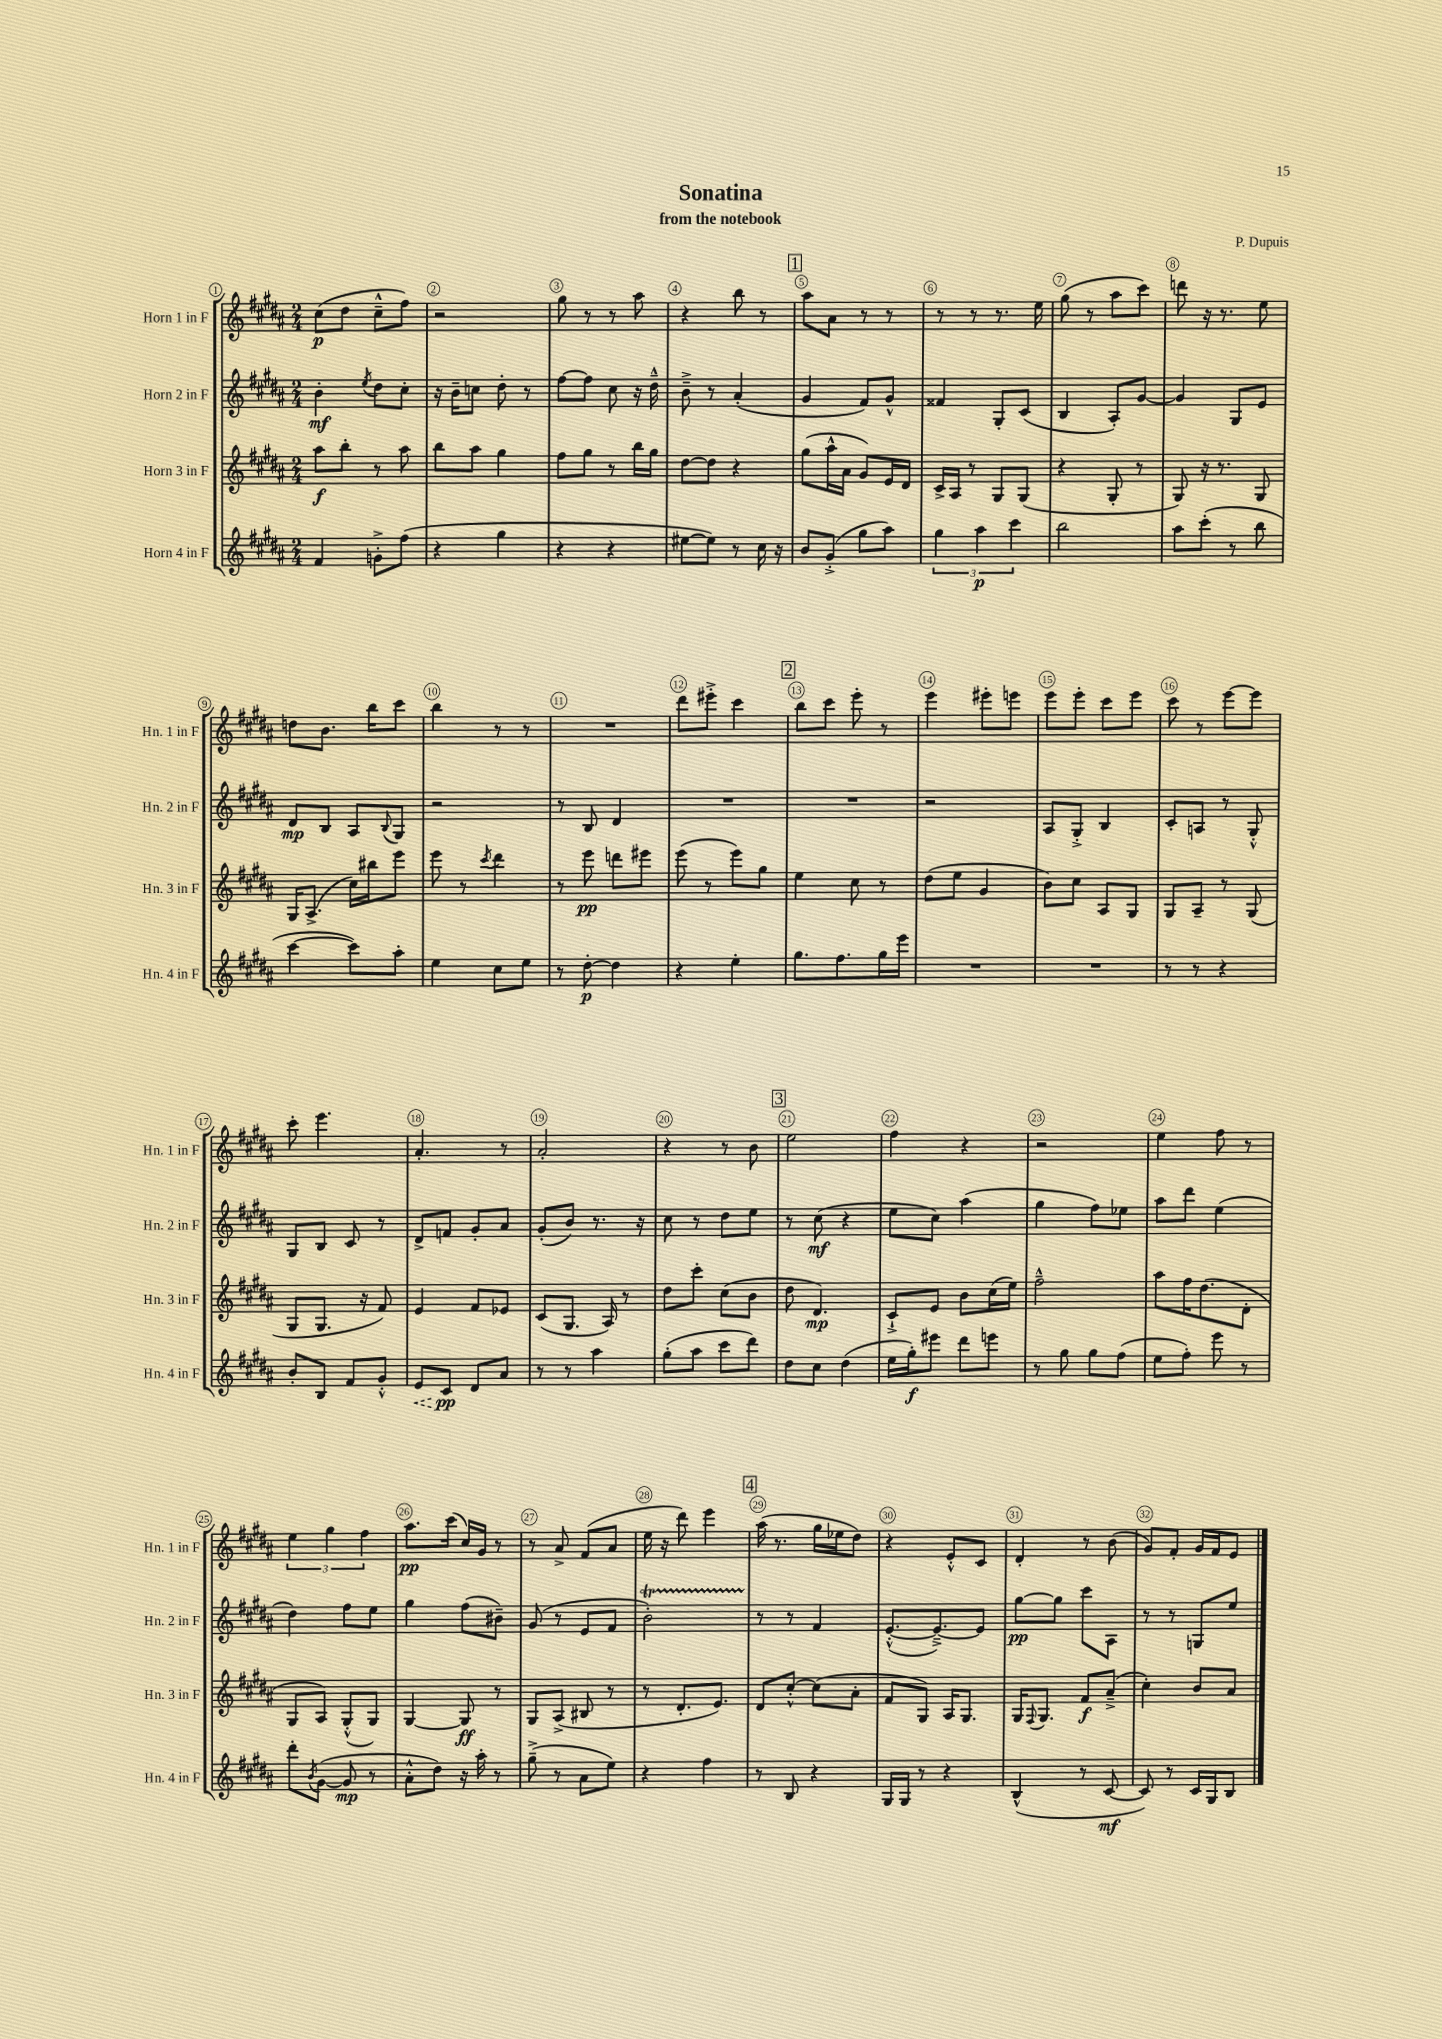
\header { title = "Sonatina" composer = "P. Dupuis" subtitle = "from the notebook" }
<<
\new StaffGroup <<
\new Staff = "s0" \with { instrumentName = "Horn 1 in F" shortInstrumentName = "Hn. 1 in F" } {
    \clef treble \key b \major \numericTimeSignature \time 2/4
    cis''8\p( dis''8 cis''8---^ fis''8) |
    r2 |
    gis''8 r8 r8 ais''8 |
    r4 b''8 r8 |
    \mark \markup { \box "1" } ais''8 ais'8 r8 r8 |
    r8 r8 r8. e''16 |
    gis''8( r8 ais''8 cis'''8) |
    d'''8 r16 r8. e''8 |
    d''8 b'8. b''16 cis'''8 |
    b''4 r8 r8 |
    R2 |
    dis'''8 eis'''8-.-> cis'''4 |
    \mark \markup { \box "2" } b''8 cis'''8 e'''8-. r8 |
    e'''4 eis'''8-. e'''8 |
    e'''8 e'''8-. cis'''8 e'''8 |
    cis'''8 r8 e'''8~ e'''8 |
    cis'''8-. e'''4. |
    ais'4.-. r8 |
    ais'2-. |
    r4 r8 b'8 |
    \mark \markup { \box "3" } e''2 |
    fis''4 r4 |
    r2 |
    e''4 fis''8 r8 |
    \tuplet 3/2 { e''4 gis''4 fis''4 } |
    ais''8.\pp cis'''16( cis''16) gis'16 r8 |
    r8 ais'8-> fis'8( ais'8 |
    e''16 r16 dis'''8) e'''4 |
    \mark \markup { \box "4" } ais''16( r8. gis''16 ees''16 dis''8) |
    r4 e'8-.-^ cis'8 |
    dis'4-. r8 b'8( |
    gis'8) fis'8-. gis'16 fis'16 e'8 \bar "|." |
}
\new Staff = "s1" \with { instrumentName = "Horn 2 in F" shortInstrumentName = "Hn. 2 in F" } {
    \clef treble \key b \major \numericTimeSignature \time 2/4
    b'4-.\mf \acciaccatura { e''8 } dis''8 cis''8-. |
    r16 b'16-- c''8 dis''8-. r8 |
    fis''8~ fis''8 cis''8 r16 dis''16---^ |
    b'8---> r8 ais'4-.( |
    \mark \markup { \box "1" } gis'4 fis'8) gis'8-^ |
    fisis'4 gis8-. cis'8( |
    b4 ais8-.) gis'8~ |
    gis'4 gis8 e'8 |
    dis'8\mp b8 ais8 \appoggiatura { b8 } gis8 |
    r2 |
    r8 b8 dis'4 |
    R2 |
    \mark \markup { \box "2" } R2 |
    r2 |
    ais8 gis8-.-> b4 |
    cis'8-. a8 r8 gis8-.-^ |
    gis8 b8 cis'8 r8 |
    dis'8-> f'8 gis'8-. ais'8 |
    gis'8-.( b'8) r8. r16 |
    cis''8 r8 dis''8 e''8 |
    \mark \markup { \box "3" } r8 cis''8\mf( r4 |
    e''8 cis''8) ais''4( |
    gis''4 fis''8) ees''8 |
    ais''8 dis'''8 e''4( |
    dis''4) fis''8 e''8 |
    gis''4 fis''8( bis'8--) |
    gis'8( r8 e'8 fis'8 |
    b'2-.\startTrillSpan) |
    \mark \markup { \box "4" } r8\stopTrillSpan r8 fis'4 |
    e'8.~-.-^( e'8.~--->) e'8 |
    gis''8~\pp gis''8 cis'''8 ais8 |
    r8 r8 g8 e''8 \bar "|." |
}
\new Staff = "s2" \with { instrumentName = "Horn 3 in F" shortInstrumentName = "Hn. 3 in F" } {
    \clef treble \key b \major \numericTimeSignature \time 2/4
    ais''8\f b''8-. r8 ais''8 |
    b''8 ais''8 gis''4 |
    fis''8 gis''8 r8 b''16 gis''16 |
    dis''8~ dis''8 r4 |
    \mark \markup { \box "1" } gis''8( ais''16-^ ais'16 gis'8) e'16 dis'16 |
    cis'16-> ais16 r8 gis8 gis8( |
    r4 gis8-. r8 |
    gis8) r16 r8. gis8 |
    gis16 ais8.->( cis''16) bis''16 e'''8 |
    e'''8 r8 \acciaccatura { cis'''8 } dis'''4 |
    r8 e'''8\pp d'''8 eis'''8 |
    e'''8( r8 e'''8) gis''8 |
    \mark \markup { \box "2" } e''4 cis''8 r8 |
    dis''8( e''8 gis'4 |
    b'8) cis''8 ais8 gis8 |
    gis8 ais8-- r8 gis8( |
    gis8 gis8. r16 fis'8) |
    e'4 fis'8 ees'8 |
    cis'8( gis8. ais16) r8 |
    dis''8 cis'''8-. cis''8( b'8 |
    \mark \markup { \box "3" } dis''8 dis'4.\mp) |
    cis'8-!-> e'8 b'8 cis''16( e''16) |
    fis''2---^ |
    ais''8 fis''16 dis''8.( dis'8-. |
    gis8 ais8) gis8-.-^( gis8) |
    gis4~ gis8\ff r8 |
    gis8 ais8->( bis8 r8 |
    r8 dis'8.-. e'8.) |
    \mark \markup { \box "4" } dis'8 cis''8~-.-^ cis''8( ais'8-. |
    fis'8 gis8) ais16 gis8. |
    gis16 \appoggiatura { fis8 } gis8. fis'8\f ais'8--->( |
    cis''4-.) b'8 ais'8 \bar "|." |
}
\new Staff = "s3" \with { instrumentName = "Horn 4 in F" shortInstrumentName = "Hn. 4 in F" } {
    \clef treble \key b \major \numericTimeSignature \time 2/4
    fis'4 g'8-.-> fis''8( |
    r4 gis''4 |
    r4 r4 |
    eis''8~ eis''8) r8 cis''16 r16 |
    \mark \markup { \box "1" } b'8 gis'8-.->( gis''8 ais''8) |
    \tuplet 3/2 { gis''4 ais''4\p cis'''4 } |
    b''2 |
    ais''8 cis'''8-.( r8 b''8 |
    cis'''4~ cis'''8) ais''8-. |
    e''4 cis''8 e''8 |
    r8 dis''8~-.\p dis''4 |
    r4 e''4-. |
    \mark \markup { \box "2" } gis''8. fis''8. gis''16 e'''16 |
    R2 |
    R2 |
    r8 r8 r4 |
    b'8-. b8 fis'8 gis'8-.-^ |
    \once \override Hairpin.style = #'dashed-line e'8\< cis'8\pp\! dis'8 ais'8 |
    r8 r8 ais''4 |
    gis''8-.( ais''8 cis'''8 dis'''8) |
    \mark \markup { \box "3" } dis''8 cis''8 dis''4( |
    e''16 gis''16-.\f) eis'''8 dis'''8 e'''8 |
    r8 gis''8 gis''8 fis''8( |
    e''8 fis''8-.) e'''8 r8 |
    dis'''8-. \acciaccatura { b'8 } gis'8~( gis'8\mp r8 |
    ais'8-.-^ dis''8) r16 ais''16-. r8 |
    gis''8--->( r8 ais'8 e''8) |
    r4 fis''4 |
    \mark \markup { \box "4" } r8 b8 r4 |
    gis16 gis16 r8 r4 |
    b4-^( r8 cis'8~\mf |
    cis'8) r8 cis'16 gis16 b8 \bar "|." |
}
>>
>>
\layout { \context { \Score \override BarNumber.break-visibility = ##(#f #t #t) barNumberVisibility = #all-bar-numbers-visible \override BarNumber.stencil = #(make-stencil-circler 0.1 0.3 ly:text-interface::print) } }
